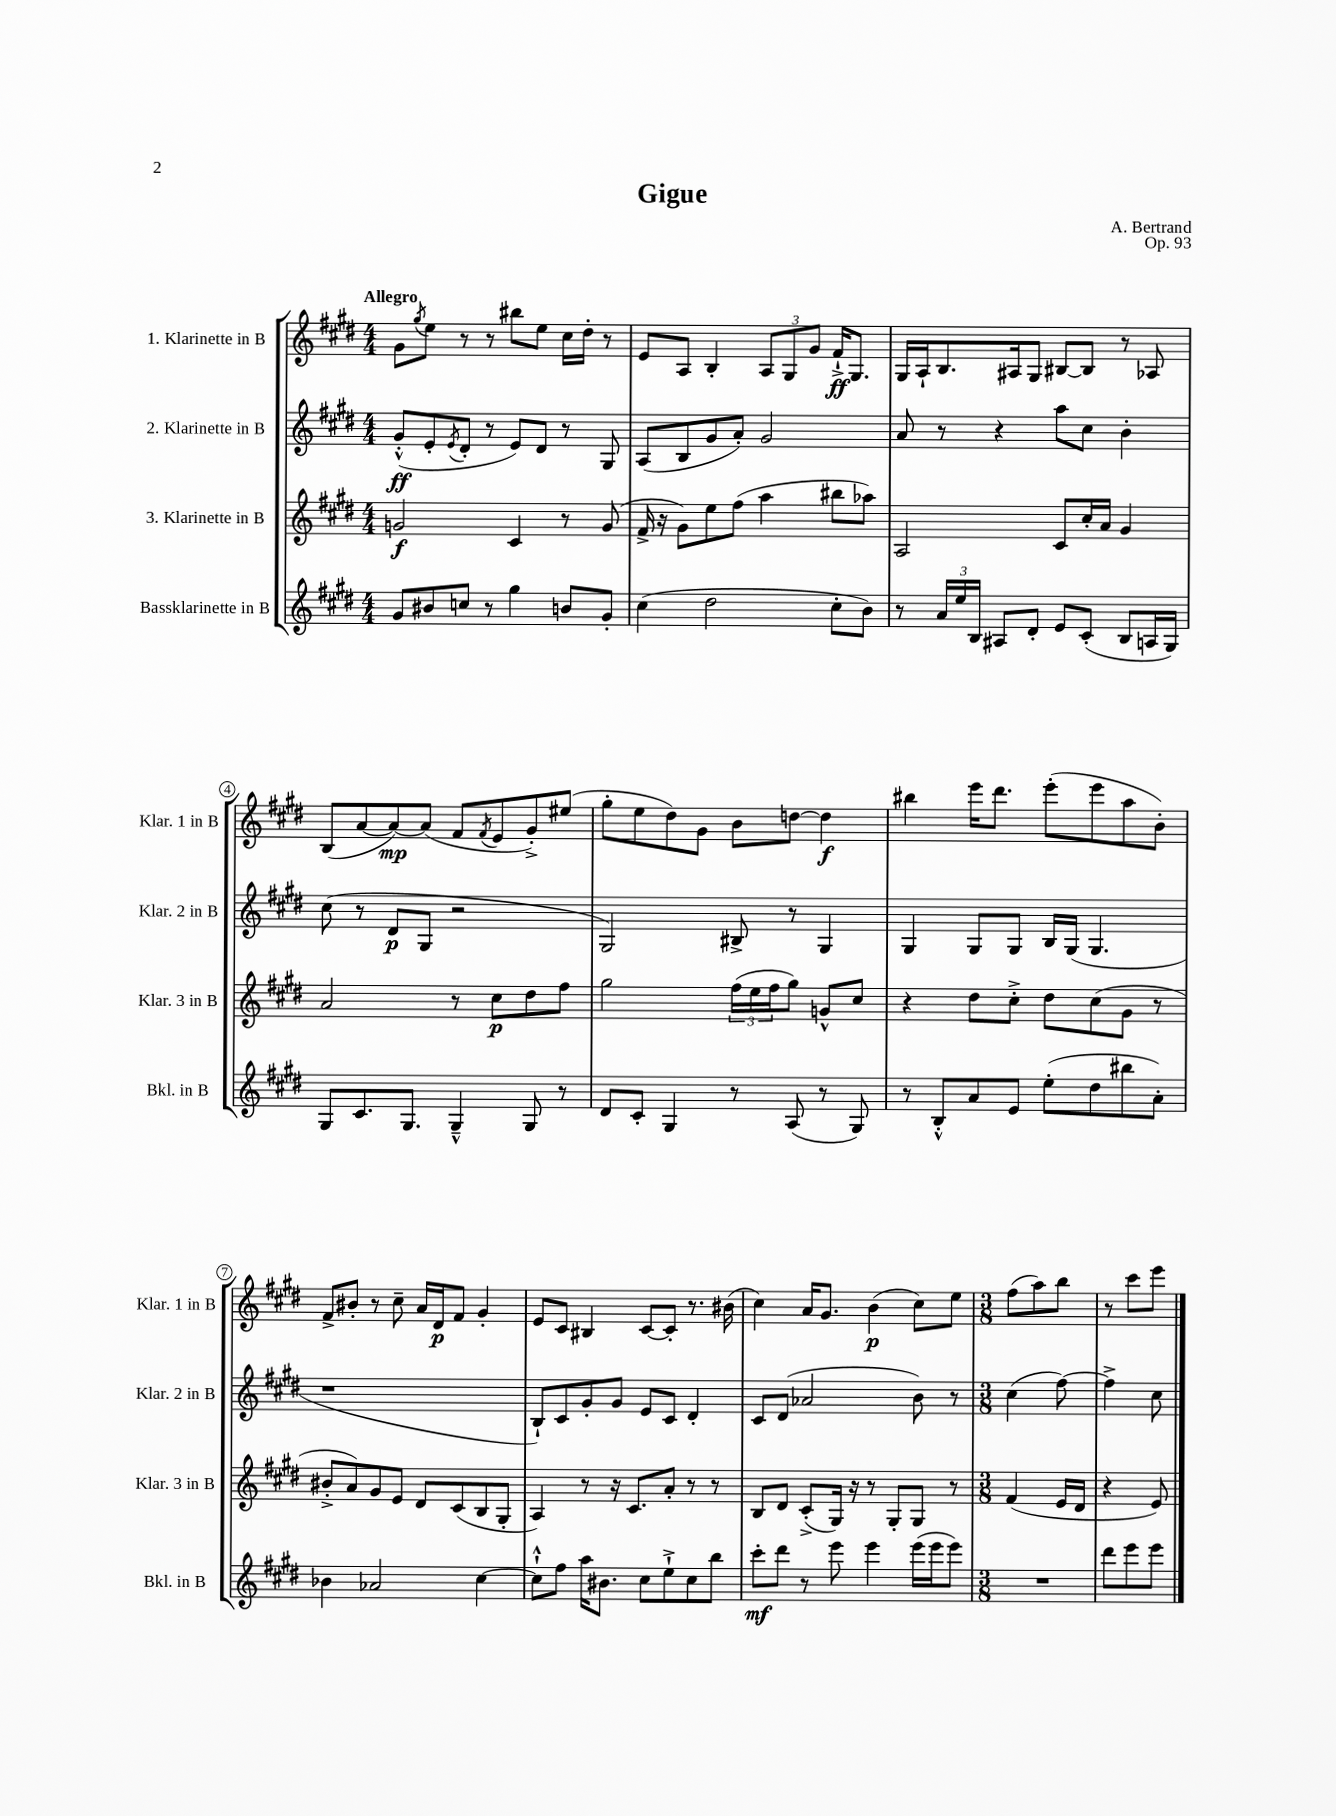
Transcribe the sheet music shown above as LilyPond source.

\header { title = "Gigue" composer = "A. Bertrand" opus = "Op. 93" }
<<
\new StaffGroup <<
\new Staff = "s0" \with { instrumentName = "1. Klarinette in B" shortInstrumentName = "Klar. 1 in B" } {
    \clef treble \key e \major \numericTimeSignature \time 4/4 \tempo "Allegro"
    gis'8 \acciaccatura { gis''8 } e''8 r8 r8 bis''8 e''8 cis''16 dis''16-. r8 |
    e'8 a8 b4-. \tuplet 3/2 { a8 gis8 gis'8 } fis'16-!->\ff gis8. |
    gis16 a16-! b8. ais16 gis8 bis8~ bis8 r8 aes8 |
    b8( a'8~ a'8~\mp) a'8( fis'8 \acciaccatura { fis'8 } e'8 gis'8-.->) eis''8( |
    gis''8-. e''8 dis''8) gis'8 b'8 d''8~ d''4\f |
    bis''4 e'''16 dis'''8. e'''8-.( e'''8 a''8 b'8-.) |
    fis'8-> bis'8-. r8 cis''8-- a'16 dis'16\p fis'8 gis'4-. |
    e'8 cis'8 bis4 cis'8~ cis'8-. r8. bis'16( |
    cis''4) a'16 gis'8. b'4\p( cis''8) e''8 |
    \numericTimeSignature \time 3/8 fis''8( a''8) b''8 |
    r8 cis'''8 e'''8 \bar "|." |
}
\new Staff = "s1" \with { instrumentName = "2. Klarinette in B" shortInstrumentName = "Klar. 2 in B" } {
    \clef treble \key e \major \numericTimeSignature \time 4/4
    gis'8-.-^\ff( e'8-. \acciaccatura { e'8 } dis'8-. r8 e'8) dis'8 r8 gis8 |
    a8( b8 gis'8 a'8-.) gis'2 |
    a'8 r8 r4 a''8 cis''8 b'4-. |
    cis''8( r8 dis'8\p gis8 r2 |
    gis2) bis8-> r8 gis4 |
    gis4 gis8 gis8 b16 gis16( gis4. |
    r1 |
    b8-!) cis'8 gis'8-. gis'8 e'8 cis'8 dis'4-. |
    cis'8 dis'8( aes'2 b'8) r8 |
    \numericTimeSignature \time 3/8 cis''4( fis''8~) |
    fis''4-> cis''8 \bar "|." |
}
\new Staff = "s2" \with { instrumentName = "3. Klarinette in B" shortInstrumentName = "Klar. 3 in B" } {
    \clef treble \key e \major \numericTimeSignature \time 4/4
    g'2\f cis'4 r8 g'8( |
    fis'16-> r16 gis'8) e''8 fis''8( a''4 bis''8 aes''8) |
    a2 cis'8 cis''16-. a'16 gis'4 |
    a'2 r8 cis''8\p dis''8 fis''8 |
    gis''2 \tuplet 3/2 { fis''16( e''16 fis''16 } gis''8) g'8-^ cis''8 |
    r4 dis''8 cis''8-.-> dis''8 cis''8( gis'8 r8 |
    bis'8-.-> a'8) gis'8 e'8 dis'8 cis'8( b8 gis8-. |
    a4) r8 r16 cis'8. a'8-. r8 r8 |
    b8 dis'8 cis'8-.->( gis16) r16 r8 gis8-. gis8 r8 |
    \numericTimeSignature \time 3/8 fis'4( e'16 dis'16 |
    r4 e'8) \bar "|." |
}
\new Staff = "s3" \with { instrumentName = "Bassklarinette in B" shortInstrumentName = "Bkl. in B" } {
    \clef treble \key e \major \numericTimeSignature \time 4/4
    gis'8 bis'8 c''8 r8 gis''4 b'8 gis'8-. |
    cis''4( dis''2 cis''8-. b'8) |
    r8 \tuplet 3/2 { a'16 e''16 b16 } ais8 dis'8-. e'8 cis'8-.( b8 a16 gis16) |
    gis8 cis'8. gis8. gis4---^ gis8 r8 |
    dis'8 cis'8-. gis4 r8 a8( r8 gis8) |
    r8 b8-.-^ a'8 e'8 e''8-.( dis''8 bis''8 a'8-.) |
    bes'4 aes'2 cis''4~ |
    cis''8-!-^ fis''8 a''16 bis'8. cis''8 e''8-!-> cis''8 b''8 |
    cis'''8-.\mf dis'''8 r8 e'''8 e'''4 e'''16( e'''16 e'''8) |
    \numericTimeSignature \time 3/8 R4. |
    dis'''8 e'''8 e'''8 \bar "|." |
}
>>
>>
\layout { \context { \Score \override BarNumber.stencil = #(make-stencil-circler 0.1 0.3 ly:text-interface::print) } }
